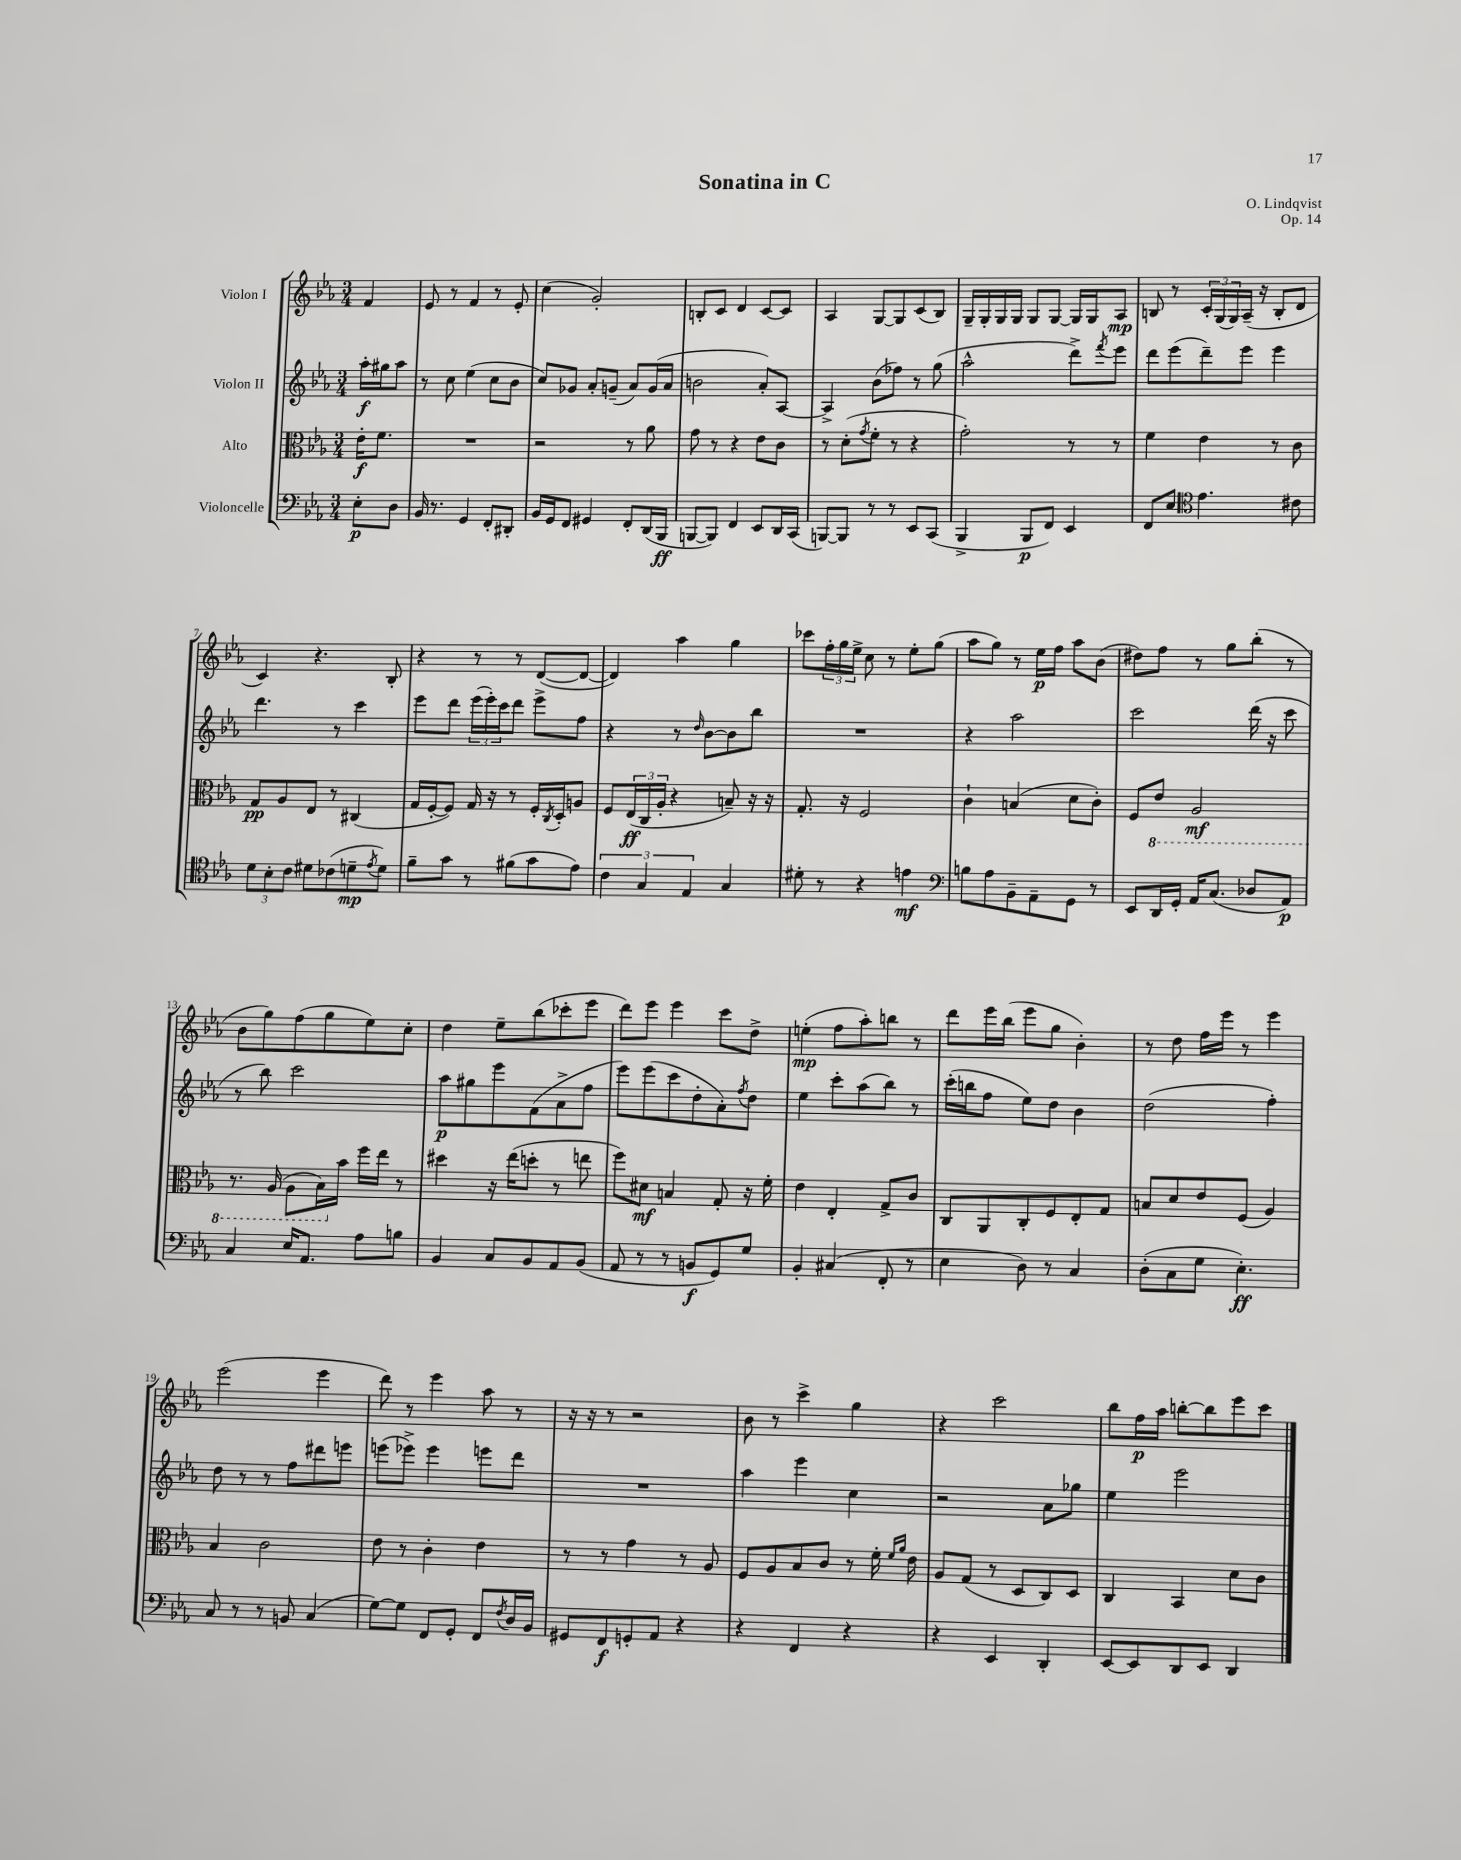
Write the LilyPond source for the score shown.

\header { title = "Sonatina in C" composer = "O. Lindqvist" opus = "Op. 14" }
<<
\new StaffGroup <<
\new Staff = "s0" \with { instrumentName = "Violon I" } {
    \clef treble \key ees \major \numericTimeSignature \time 3/4 \partial 4
    f'4 |
    ees'8 r8 f'4 r8 ees'8-. |
    c''4( g'2-.) |
    b8-. c'8 d'4 c'8~ c'8 |
    aes4 g8~ g8 c'8( bes8) |
    g16-- g16-. g16 g16 g8 g8~ g16 g16 aes8\mp |
    b8 r8 \tuplet 3/2 { c'16-. g16( g16) } aes16--( r16 b8-. d'8 |
    c'4) r4. bes8-. |
    r4 r8 r8 d'8~( d'8~ |
    d'4) aes''4 g''4 |
    ces'''8 \tuplet 3/2 { f''16-. g''16 ees''16-> } c''8 r8 ees''8-. g''8( |
    aes''8 g''8) r8 ees''16\p f''16 aes''8 bes'8( |
    dis''8) f''8 r8 g''8 bes''8-.( r8 |
    bes'8 g''8) f''8( g''8 ees''8) c''8-. |
    d''4 ees''8-- bes''8( ces'''8-. ees'''8 |
    d'''8) ees'''8 ees'''4 c'''8 d''8-> |
    e''4-.\mp( f''8 aes''8-.) b''8 r8 |
    d'''8 ees'''16 bes''16( ees'''8 g''8 bes'4-.) |
    r8 d''8 f''16 ees'''16 r8 ees'''4 |
    ees'''2( ees'''4 |
    d'''8) r8 ees'''4 aes''8 r8 |
    r16 r16 r8 r2 |
    bes'8 r8 c'''4-> g''4 |
    r4 c'''2 |
    bes''8 f''16\p aes''16 b''8~-. b''8 ees'''8 c'''8 \bar "|." |
}
\new Staff = "s1" \with { instrumentName = "Violon II" } {
    \clef treble \key ees \major \numericTimeSignature \time 3/4 \partial 4
    aes''16-.\f gis''16 aes''8 |
    r8 c''8 ees''4( c''8 bes'8 |
    c''8) ges'8 aes'8-. g'8--( aes'8) g'16( aes'16 |
    b'2 aes'8-.) aes8~ |
    aes4-> bes'8( fes''8) r8 g''8( |
    aes''2-^ d'''8->) \acciaccatura { f'''8 } ees'''8 |
    d'''8 ees'''8( d'''8--) ees'''8 ees'''4 |
    d'''4. r8 c'''4 |
    ees'''8 d'''8 \tuplet 3/2 { ees'''16( ees'''16-.) c'''16 } d'''8 ees'''8-> f''8 |
    r4 r8 \grace { d''16 } bes'8~ bes'8 bes''8 |
    R2. |
    r4 aes''2 |
    c'''2 d'''16( r16 c'''8 |
    r8 bes''8) c'''2 |
    aes''8\p gis''8 ees'''8 f'8( aes'8-> f''8 |
    ees'''8) ees'''8( c'''8 d''8-. aes'8-.) \acciaccatura { f''8 } d''8 |
    ees''4 c'''8-. aes''8( bes''8) r8 |
    c'''16-.( b''16 f''8 ees''8) d''8 bes'4 |
    d''2( f''4-.) |
    d''8 r8 r8 f''8 dis'''8 e'''8 |
    e'''8( ees'''8->) ees'''4 e'''8 d'''8 |
    R2. |
    aes''4 ees'''4 c''4 |
    r2 aes'8 ges''8 |
    ees''4 ees'''2 \bar "|." |
}
\new Staff = "s2" \with { instrumentName = "Alto" } {
    \clef alto \key ees \major \numericTimeSignature \time 3/4 \partial 4
    ees'16-.\f f'8. |
    R2. |
    r2 r8 aes'8 |
    g'8 r8 r4 ees'8 c'8 |
    r8 d'8-.( \acciaccatura { g'8 } f'8-. r8 r4 |
    g'2-.) r8 r8 |
    f'4 ees'4 r8 c'8 |
    g8\pp aes8 ees8 r8 cis4( |
    g16 f16~-. f8) g16 r16 r8 f16-. \acciaccatura { c8 } d16-. a8 |
    f8 \tuplet 3/2 { ees16\ff( c16 aes16-. } r4 b8--) r16 r16 |
    g8.-. r16 f2 |
    c'4-! b4( d'8 c'8-.) |
    f8 \ottava #-1 ees8 aes,2\mf |
    r8. aes,16( aes,8 bes,16) \ottava #0 bes'16 f''16 ees''16 r8 |
    dis''4 r16 ees''16( d''8-. r8 e''8 |
    f''8) dis'8\mf b4 g8-. r16 f'16-. |
    ees'4 ees4-. g8-> c'8 |
    c8 aes,8 c8-. f8 ees8-. g8 |
    b8 d'8 ees'8 f8( aes4) |
    bes4 c'2 |
    ees'8 r8 c'4-. ees'4 |
    r8 r8 g'4 r8 aes8 |
    f8 aes8 bes8 c'8 r8 f'16-. \grace { f'16 aes'16 } ees'16 |
    aes8 g8( r8 d8 c8) d8 |
    c4 bes,4 d'8 c'8 \bar "|." |
}
\new Staff = "s3" \with { instrumentName = "Violoncelle" } {
    \clef bass \key ees \major \numericTimeSignature \time 3/4 \partial 4
    ees8-.\p d8 |
    bes,16 r8. g,4 f,8-. dis,8-. |
    bes,16 g,16 f,8 gis,4 f,8-. d,16( bes,,16\ff |
    b,,8~ b,,8) f,4 ees,8 d,16 c,16( |
    b,,8~) b,,8 r8 r8 ees,8 c,8( |
    bes,,4-> bes,,8\p f,8) ees,4 |
    f,8 ees8 \clef tenor ees'4. cis'8 |
    \tuplet 3/2 { d'8 bes8-. c'8 } dis'8 ces'8( d'8--\mp \acciaccatura { ees'8 } d'8) |
    f'8-- g'8 r8 fis'8( g'8 ees'8) |
    \tuplet 3/2 { c'4 g4 ees4 } g4 |
    dis'8-. r8 r4 e'4\mf |
    \clef bass b8 aes8 bes,8-- aes,8-- g,8 r8 |
    ees,8 d,16 g,16-. aes,16 c8.( des8 aes,8\p) |
    c4 ees16 aes,8. aes8 b8 |
    bes,4 c8 bes,8 aes,8 bes,8( |
    aes,8 r8 r8 b,8\f g,8) g8 |
    bes,4-. cis4( f,8-. r8 |
    ees4 d8) r8 c4 |
    d8-.( c8 g8 ees4.-.\ff) |
    c8 r8 r8 b,8 c4( |
    g8~) g8 f,8 g,8-. f,8 \acciaccatura { f8 } d16 bes,16 |
    gis,8 f,8\f g,8-. aes,8 r4 |
    r4 f,4 r4 |
    r4 ees,4 d,4-. |
    ees,8~ ees,8 d,8 ees,8 d,4 \bar "|." |
}
>>
>>
